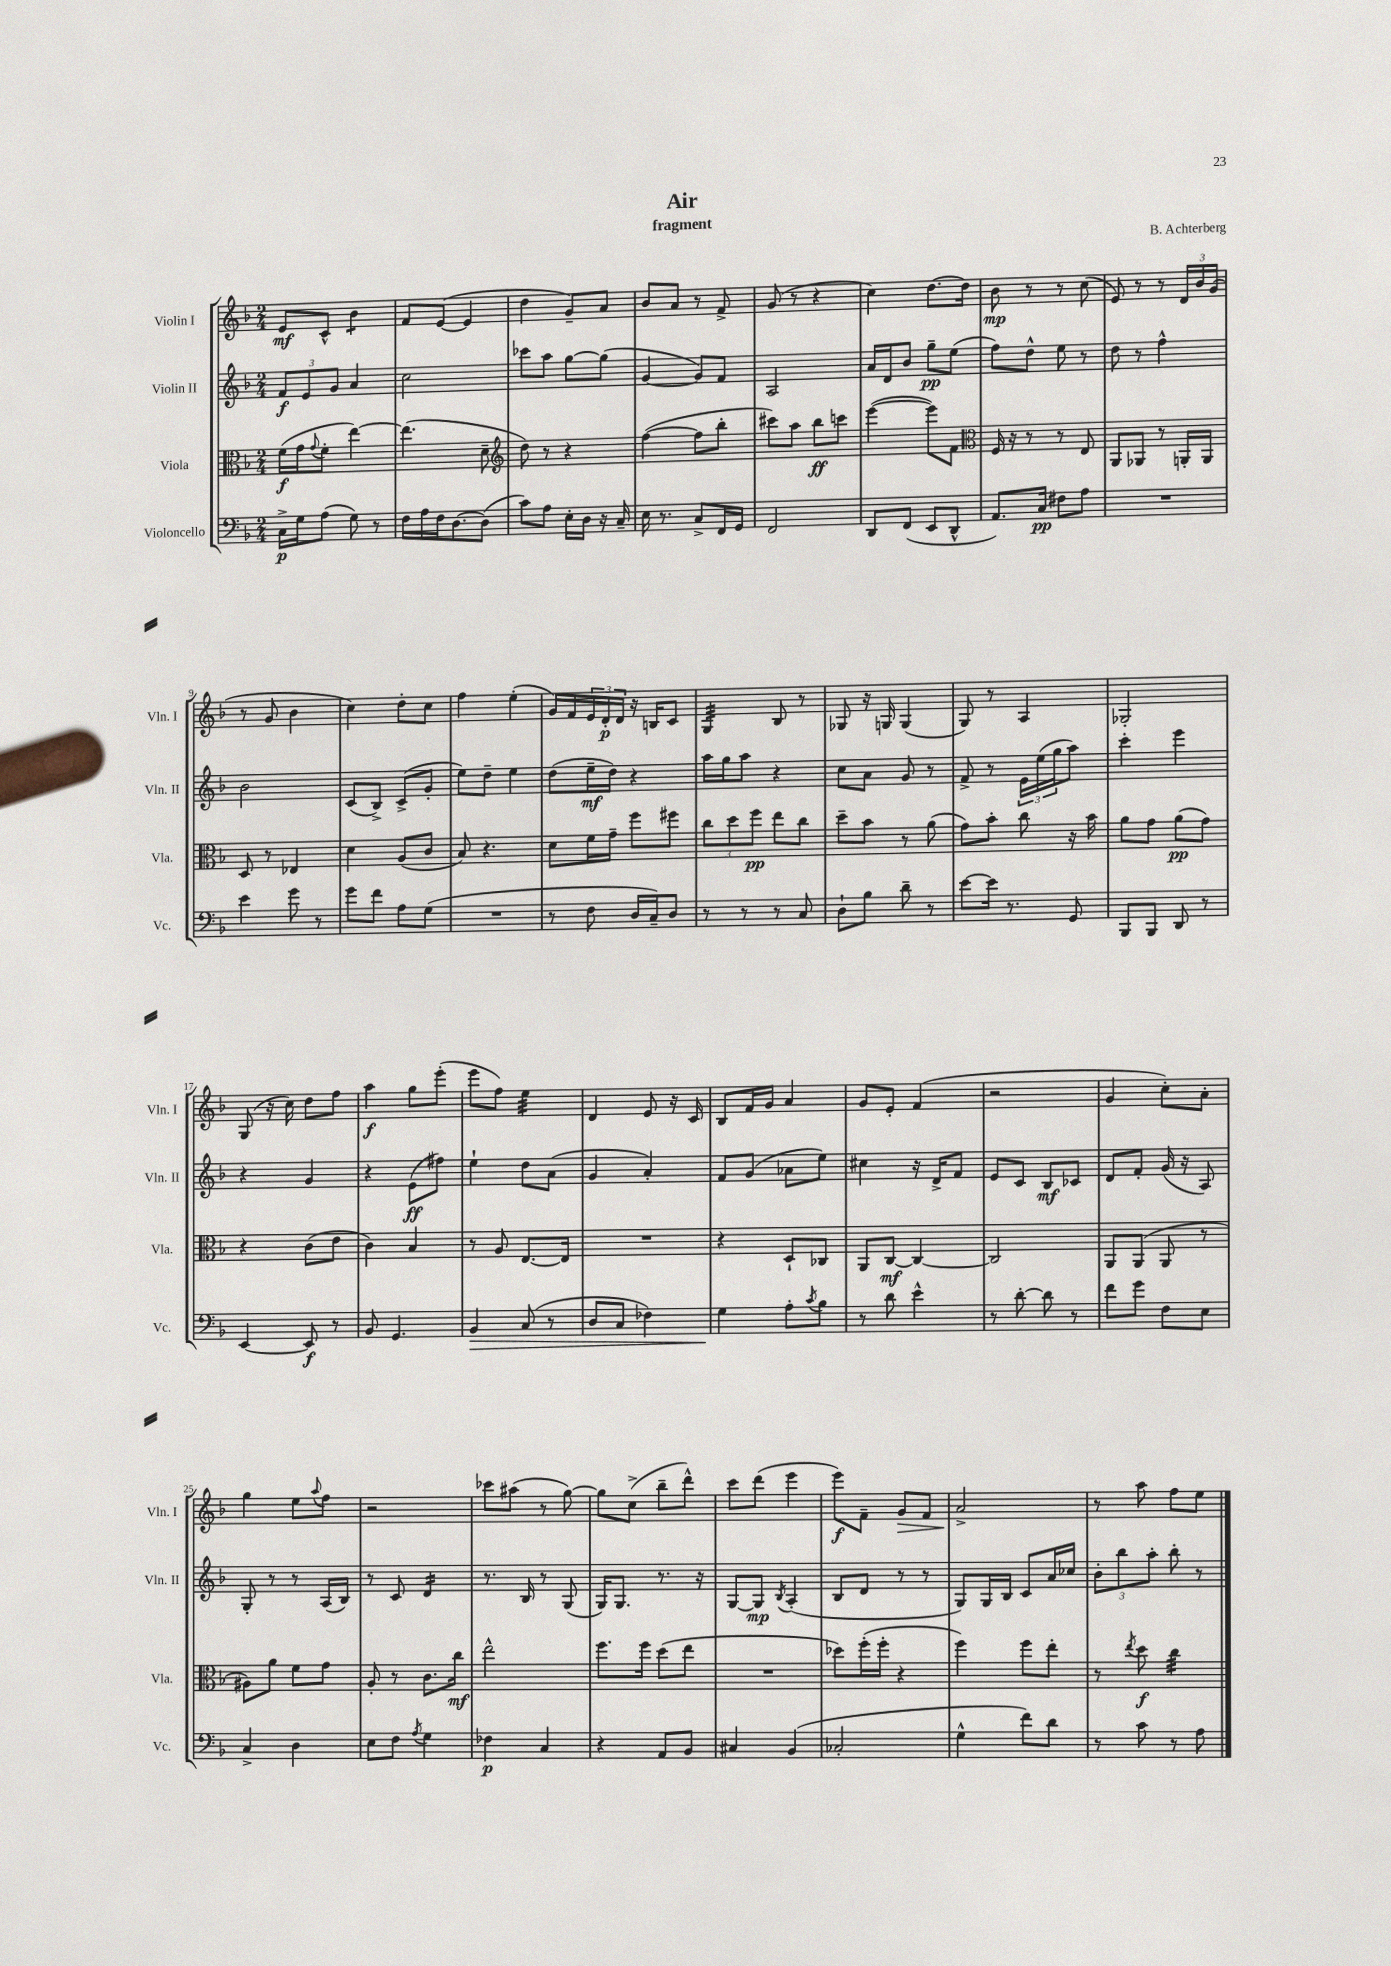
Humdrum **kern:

**kern	**kern	**kern	**kern
*staff4	*staff3	*staff2	*staff1
*clefF4	*clefC3	*clefG2	*clefG2
*k[b-]	*k[b-]	*k[b-]	*k[b-]
*M2/4	*M2/4	*M2/4	*M2/4
16C^	(16f	12f	8e
16G	16g	.	.
.	.	12e	.
.	8qqg	.	.
(8A	8f'	.	8c^^
.	.	12g	.
8G)	[4ee)	4a	4b-
8r	.	.	.
=	=	=	=
16F	(4.ee]	2cc	8f
16A	.	.	.
16F	.	.	([8e
[8.D	.	.	.
.	.	.	4e]
(8D]	8d~	.	.
=	=	=	=
*	*clefG2	*	*
8c)	8dd)	8ccc-	4dd
8A	8r	8aa	.
16E'	4r	[8gg	8g~)
16D	.	.	.
16r	.	(8gg]	8a
16C~	.	.	.
=	=	=	=
16E	([4ff	[4g	8b-
8.r	.	.	.
.	.	.	8a
8C^	8ff]	8g])	8r
16FF	8bb-'	8f	8f^
16GG	.	.	.
=	=	=	=
2FF	8ccc#)	2A	(8g
.	8aa	.	8r
.	8bb-	.	4r
.	8ccc	.	.
=	=	=	=
8DD	([4eee	16a	4cc)
.	.	16d	.
(8FF	.	8b-	.
8EE	8eee])	8gg~	[8.dd
8DD^^	8f	(8ee	.
.	.	.	16dd]
=	=	=	=
*	*clefC3	*	*
8.AA)	16F	8ff)	8b-
.	16r	.	.
.	8r	8dd^^	8r
16C	.	.	.
8F#	8r	8ee	8r
8A	8E	8r	(8cc
=	=	=	=
2r	8AA	8dd	8e)
.	8AA-	8r	8r
.	8r	4ff^^	8r
.	16AA'	.	24d
.	.	.	24b-
.	16AA	.	.
.	.	.	(24g
=	=	=	=
4e	8D	2b-	8r
.	8r	.	8g
8g	4E-	.	4b-
8r	.	.	.
=	=	=	=
8g	4d	(8c	4cc)
8f	.	8B-^)	.
8A	(8A	(8c^	8dd'
(8G	8c	8g'	8cc
=	=	=	=
2r	8B-)	8ee)	4ff
.	4.r	8dd~	.
.	.	4ee	(4ee'
=	=	=	=
8r	8d	(8dd	16g)
.	.	.	16f
8F	16f	16ee~	24e
.	.	.	24d'
.	16g~	16dd)	.
.	.	.	24d
16D	8ff	4r	16r
16C~)	.	.	16B
8D	8ff#	.	8c
=	=	=	=
8r	12cc	16aa	4G
.	.	16gg	.
.	12dd	.	.
8r	.	8aa	.
.	12ff	.	.
8r	8ee	4r	8B-
8C	8cc	.	8r
=	=	=	=
8D`	8dd~	8cc	8G-
8B-	8b-	8a	16r
.	.	.	16G
8d~	8r	8g	(4G
8r	(8a	8r	.
=	=	=	=
[8e	8g)	8f^	8G)
16e]	8b-'	8r	8r
8.r	.	.	.
.	8cc	24e	4A
.	.	(24ee	.
.	.	24gg	.
8GG	16r	8aa)	.
.	16b-	.	.
=	=	=	=
8BBB-	8a	4ccc'	2G-'
8BBB-	8g	.	.
8DD	(8a	4eee	.
8r	8g)	.	.
=	=	=	=
[4EE	4r	4r	(8G
.	.	.	16r
.	.	.	16cc)
8EE]	(8c	4g	8dd
8r	8e	.	8ff
=	=	=	=
8BB-	4c)	4r	4aa
4.GG	.	.	.
.	4B-	(8e	8gg
.	.	8ff#)	(8eee'
=	=	=	=
4BB-	8r	4ee`	8eee
.	8A	.	8ff)
(8C	[8.E	8dd	4ee
8r	.	(8a	.
.	16E]	.	.
=	=	=	=
8D	2r	4g	4d
8C	.	.	.
4F-)	.	4a')	8e
.	.	.	16r
.	.	.	16c
=	=	=	=
4G	4r	8f	8B-
.	.	(8g	16f
.	.	.	16g
8A'	8D`	8a-	4a
8qc	.	.	.
8B-	8C-	8ee)	.
=	=	=	=
8r	8AA	4cc#	8g
8d	[8C	.	8e'
4e^^	4C_	16r	(4f
.	.	16d^	.
.	.	8f	.
=	=	=	=
8r	2C]	8e	2r
[8d'	.	8c	.
8d]	.	8B-	.
8r	.	8c-	.
=	=	=	=
8f	8AA	8d	4g
8g	(8AA	8f'	.
8F	8AA	(16g	8cc')
.	.	16r	.
8E	8r	8A)	8a'
=	=	=	=
4C^	8A#)	8G'	4gg
.	8a	8r	.
4D	8f	8r	8ee
.	.	.	8qqaa
.	8g	(16A	8ff
.	.	16B-)	.
=	=	=	=
8E	8A'	8r	2r
8F	8r	8c	.
8qA	.	.	.
4G	8.c	4d	.
.	16cc	.	.
=	=	=	=
4F-	2ee^^	8.r	8ccc-
.	.	.	(8aa#
.	.	16B-	.
4C	.	8r	8r
.	.	(8G	[8gg)
=	=	=	=
4r	8.ff	16G)	8gg]
.	.	8.G	.
.	.	.	(8cc^
.	16ff	.	.
8AA	(8dd	8.r	8bb-~
8BB-	8ee	.	8ddd^^)
.	.	16r	.
=	=	=	=
4C#	2r	[8G	8ccc
.	.	8G]	(8ddd
.	.	8qB-	.
(4BB-	.	(4A'	4eee
=	=	=	=
2C-'	8dd-)	8B-	8eee)
.	(16ff'	8d	8f~
.	16ff'	.	.
.	4r	8r	8g
.	.	8r	8f
=	=	=	=
4G^^	4ff)	8G)	2a^
.	.	16G	.
.	.	16B-	.
8f)	8ff	8c	.
8d	8ee'	16a	.
.	.	16cc-	.
=	=	=	=
8r	8r	12b-'	8r
.	.	12bb-	.
.	8qee	.	.
8c	8dd	.	8aa
.	.	12aa'	.
8r	4cc	8bb-'	8ff
8A	.	8r	8ee
==	==	==	==
*-	*-	*-	*-
